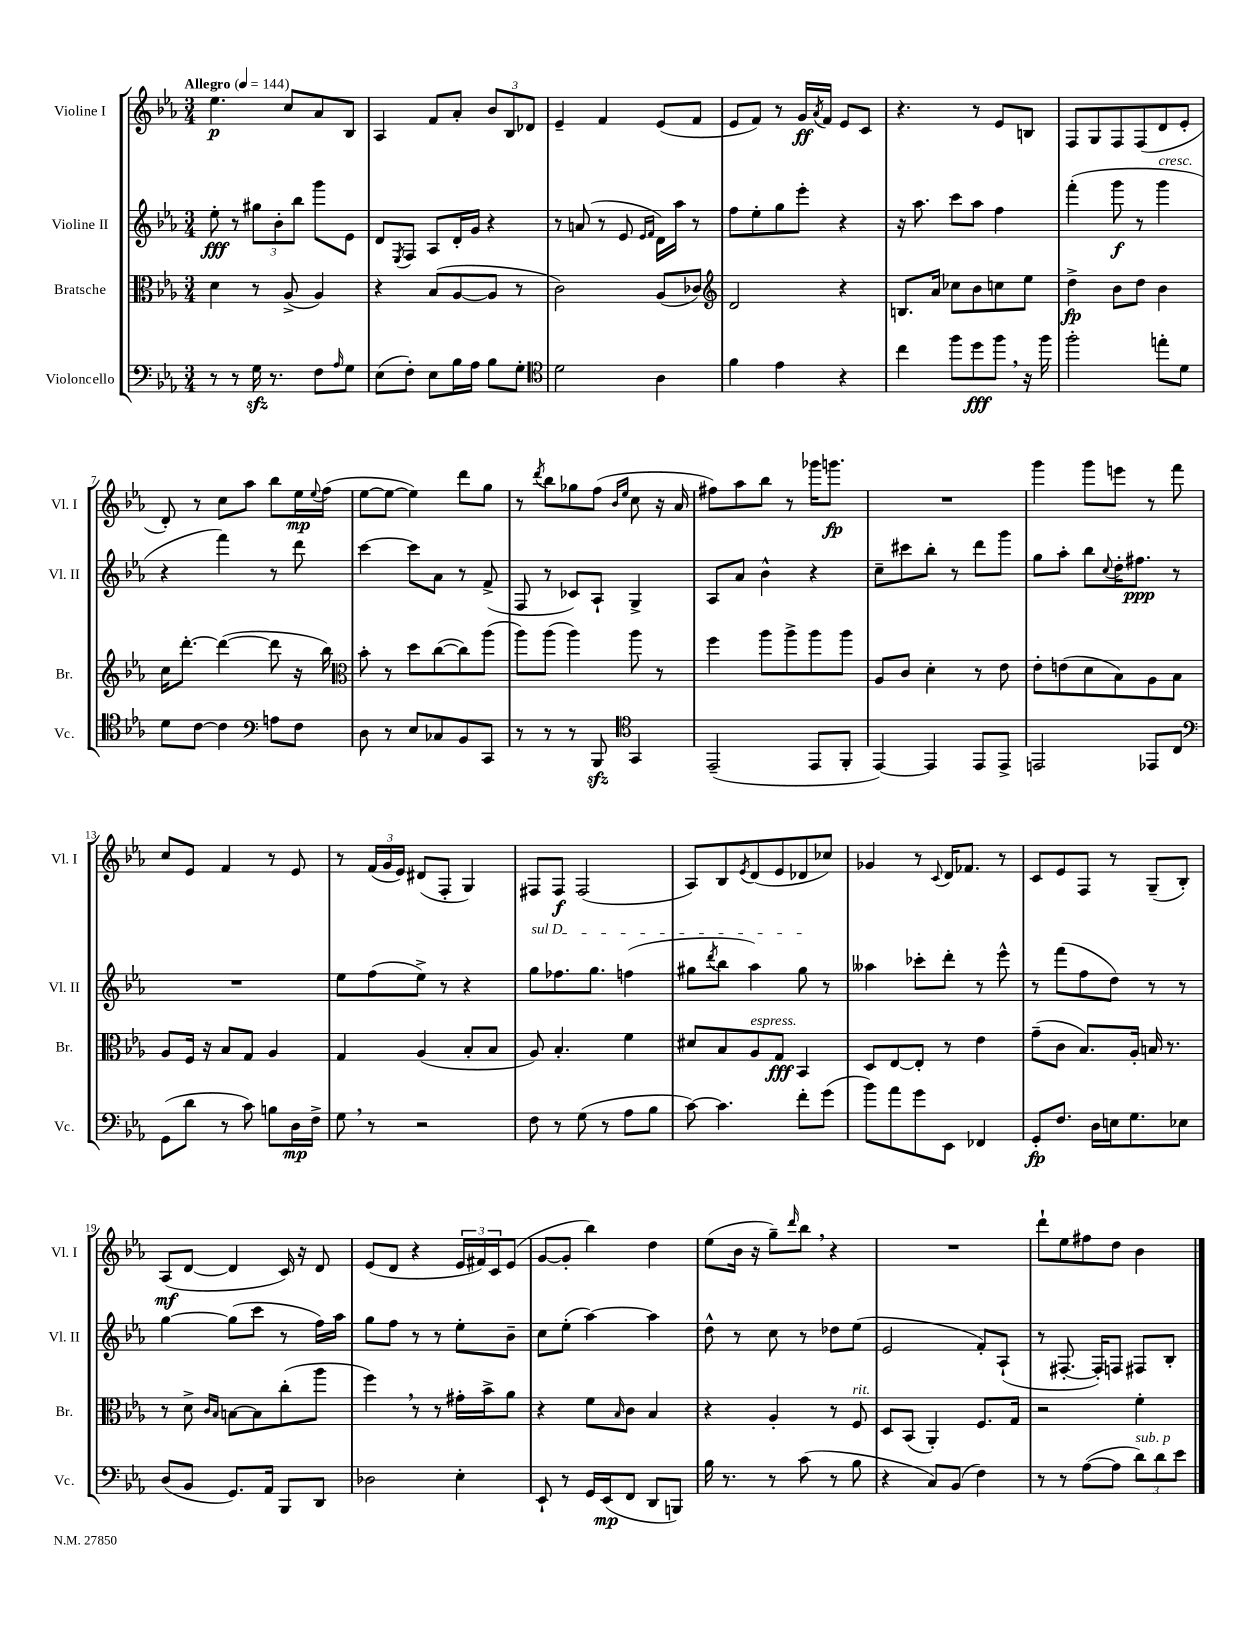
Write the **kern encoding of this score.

**kern	**kern	**kern	**kern
*staff4	*staff3	*staff2	*staff1
*clefF4	*clefC3	*clefG2	*clefG2
*k[b-e-a-]	*k[b-e-a-]	*k[b-e-a-]	*k[b-e-a-]
*M3/4	*M3/4	*M3/4	*M3/4
*MM144	*MM144	*MM144	*MM144
8r	4d\	8ee-'\	4.ee-\
8r	.	8r	.
16G\	8r	12gg#\L	.
8.r	.	.	.
.	.	12b-'\	.
.	(8A-^/	.	8cc/L
.	.	12bb-\J	.
8F\L	4A-/)	8ggg\L	8a-/
16qqA-/	.	.	.
8G\J	.	8e-\J	8B-/J
=	=	=	=
(8E-\L	4r	8d/L	4A-/
.	.	8qE-/	.
8F'\J)	.	8F/J	.
8E-\L	(8B-/L	8A-/L	8f/L
16B-\L	[8A-/	16d'/L	8a-'/J
16A-\JJ	.	16g/JJ	.
8B-\L	8A-/]J	4r	12b-/L
.	.	.	12B-/
8G'\J	8r	.	.
.	.	.	12d-/J
=	=	=	=
*clefC4	*	*	*
2d\	2c\)	8r	4e-~/
.	.	(8a/	.
.	.	8r	4f/
.	.	8e-/	.
.	.	16qqe-/LL	.
.	.	16qqf/JJ	.
4A-\	(8A-/L	16d\LL)	(8e-/L
.	.	16aa-\JJ	.
.	8c-/J)	8r	8f/J
=	=	=	=
*	*clefG2	*	*
4f\	2d/	8ff\L	8e-/L
.	.	8ee-'\	8f/J)
4e-\	.	8gg\	8r
.	.	8eee-'\J	16g/LL
.	.	.	8qa-/
.	.	.	16f/JJ
4r	4r	4r	8e-/L
.	.	.	8c/J
=	=	=	=
4cc\	8.B/L	16r	4.r
.	.	8.aa-\	.
.	16a-/Jk	.	.
8ff\L	8cc-\L	8ccc\L	.
8dd\	8b-\	8aa-\J	8r
8ff\J	8cc\	4ff\	8e-/L
16r	8ee-\J	.	8B/J
16ff\	.	.	.
=	=	=	=
2ff'\	4dd^\	(4fff'\	8F/L
.	.	.	8G/
.	8b-\L	8ggg\	8F/
.	8dd\J	8r	(8F/
8ee'\L	4b-\	4ggg\	8d/
8d\J	.	.	8e-'/J
=	=	=	=
8d\L	16cc\LK	4r	8d'/)
.	[8.ddd'\J	.	.
[8c\J	.	.	8r
4c\]	(4ddd\_	4fff\)	8cc\L
.	.	.	8aa-\J
*clefF4	*	*	*
8A\L	8ddd\]	8r	8bb-\L
8F\J	16r	8ddd\	16ee-\L
.	.	.	8qqee-/
.	16bb-\)	.	(16ff\JJ
=	=	=	=
*	*clefC3	*	*
8D\	8b-'\	[4ccc\	[8ee-\L
8r	8r	.	8ee-\_J
8E-/L	8dd\L	8ccc\]L	4ee-\])
8C-/	([8cc\	8a-\J	.
8BB-/	8cc\])	8r	8ddd\L
8CC/J	(8aa-\J	(8f^/	8gg\J
=	=	=	=
8r	8aa-\L)	8F/	8r
.	.	.	8qddd/
8r	(8aa-\J	8r	8bb-\L
8r	4aa-\)	8c-/L)	8gg-\
8BBB-/	.	8A-`/J	(8ff\J
*clefC4	*	*	*
.	.	.	16qqb-/LL
.	.	.	16qqee-/JJ
4GG/	8aa-\	4G^/	8cc\
.	8r	.	16r
.	.	.	16a-/
=	=	=	=
(2EE-~/	4ff\	8A-/L	8ff#\L)
.	.	8a-/J	8aa-\
.	8aa-\L	4b-^^\	8bb-\J
.	8aa-^\	.	8r
8EE-/L	8aa-\	4r	16ggg-\LK
.	.	.	8.ggg\J
8FF'/J	8aa-\J	.	.
=	=	=	=
[4EE-/)	8A-/L	8cc~\L	2.r
.	8c/J	8ccc#\	.
4EE-/]	4d'\	8bb-'\J	.
.	.	8r	.
8EE-/L	8r	8ddd\L	.
8EE-^/J	8e-\	8ggg\J	.
=	=	=	=
2EE/	8e-'\L	8gg\L	4ggg\
.	(8e\	8aa-'\J	.
.	8d\	8bb-\L	8ggg\L
.	.	8qqcc/	.
.	8B-\)	16dd'\K	8eee\J
.	.	8.ff#\J	.
8EE-/L	8A-\	.	8r
8C/J	8B-\J	8r	8fff\
=	=	=	=
*clefF4	*	*	*
(8GG\L	8A-/L	2.r	8cc/L
8d\J	16F/Jk	.	8e-/J
.	16r	.	.
8r	8B-/L	.	4f/
8c\)	8G/J	.	.
8B\L	4A-/	.	8r
16D\L	.	.	8e-/
16F^\JJ	.	.	.
=	=	=	=
8G\	4G/	8ee-\L	8r
8r	.	(8ff\	(24f/LL
.	.	.	24g/
.	.	.	24e-/JJ)
2r	(4A-/	8ee-^\J)	(8d#/L
.	.	8r	8F'/J
.	8B-'/L	4r	4G/)
.	8B-/J	.	.
=	=	=	=
8F\	8A-/)	8gg\L	8F#/L
8r	4.B-'/	8.ff-\	8F#/J
(8G\	.	.	(2F#/
.	.	8.gg\J	.
8r	.	.	.
8A-\L	4f\	(4ff\	.
8B-\J	.	.	.
=	=	=	=
[8c\)	8d#/L	8gg#\L	8A-/L)
.	.	8qddd/	.
4.c\]	8B-/	8bb-\J	8B-/
.	.	.	8qe-/
.	8A-/	4aa-\)	(8d/
.	8G/J	.	8e-/
8f'\L	4BB-/	8gg#\	8d-/
(8g\J	.	8r	8cc-/J)
=	=	=	=
8b-\L)	8D/L	4aa--\	4g-/
8a-\	[8E-/	.	.
8g\	8E-'/]J	8ccc-'\L	8r
.	.	.	8qqc/
8EE-\J	8r	8ddd'\J	16d/LK
.	.	.	8.f-/J
4FF-/	4e-\	8r	.
.	.	8eee-^^\	8r
=	=	=	=
8GG'/L	(8g~\L	8r	8c/L
8.F/J	8c\J	(8fff\L	8e-/
.	8.B-/L)	8ff\	8F/J
16D\LL	.	.	.
16E\J	.	8dd\J)	8r
8.G\	16A-'/Jk	.	.
.	16B/	8r	(8G~/L
.	8.r	.	.
8E-\J	.	8r	8B-'/J)
=	=	=	=
(8D/L	8r	[4gg\	(8A-/L
8BB-/J	8d^\	.	[8d/J
.	16qqc/LL	.	.
.	16qqB-/JJ	.	.
8.GG/L)	[8B\L	(8gg\]L	4d/]
.	8B\]	8ccc\J	.
16AA-/Jk	.	.	.
8BBB-/L	(8cc'\	8r	16c/)
.	.	.	16r
8DD/J	8aa-\J	16ff\LL)	8d/
.	.	16aa-\JJ	.
=	=	=	=
2D-\	4ff\)	8gg\L	(8e-/L
.	.	8ff\J	8d/J
.	8r	8r	4r
.	8r	8r	.
4E-'\	16g#'\LL	8ee-'\L	24e-/LL
.	.	.	24f#/)
.	16b-^\J	.	.
.	.	.	24c/J
.	8a-\J	8b-~\J	(8e-/J
=	=	=	=
8EE-`/	4r	8cc\L	[8g/L
8r	.	(8ee-'\J	8g'/]J
16GG/LL	8f\L	[4aa-\)	4bb-\)
(16EE-/J	.	.	.
.	16qqB-/	.	.
8FF/J	8c\J	.	.
8DD/L	4B-/	4aa-\]	4dd\
8BBB/J)	.	.	.
=	=	=	=
16B-\	4r	8dd^^\	(8ee-\L
8.r	.	.	.
.	.	8r	16b-\Jk
.	.	.	16r
8r	4A-'/	8cc\	8gg~\L)
.	.	.	16qqddd/
(8c\	.	8r	8bb-\J
8r	8r	8dd-\L	4r
8B-\	8F/	(8ee-\J	.
=	=	=	=
4r	8D/L	2e-/	2.r
.	(8BB-/J	.	.
8C/L)	4AA-'/)	.	.
(8BB-/J	.	.	.
4F\)	8.F/L	8f'/L)	.
.	.	(8A-`/J	.
.	16G/Jk	.	.
=	=	=	=
8r	2r	8r	8ddd`\L
8r	.	[8.F#'/	8ee-\
([8A-\L	.	.	8ff#\
.	.	16F#'/]LK)	.
8A-\]J	.	8F/J	8dd\J
12d\L)	4f'\	8F#/L	4b-\
12d\	.	.	.
.	.	8B-'/J	.
12e-\J	.	.	.
==	==	==	==
*-	*-	*-	*-
